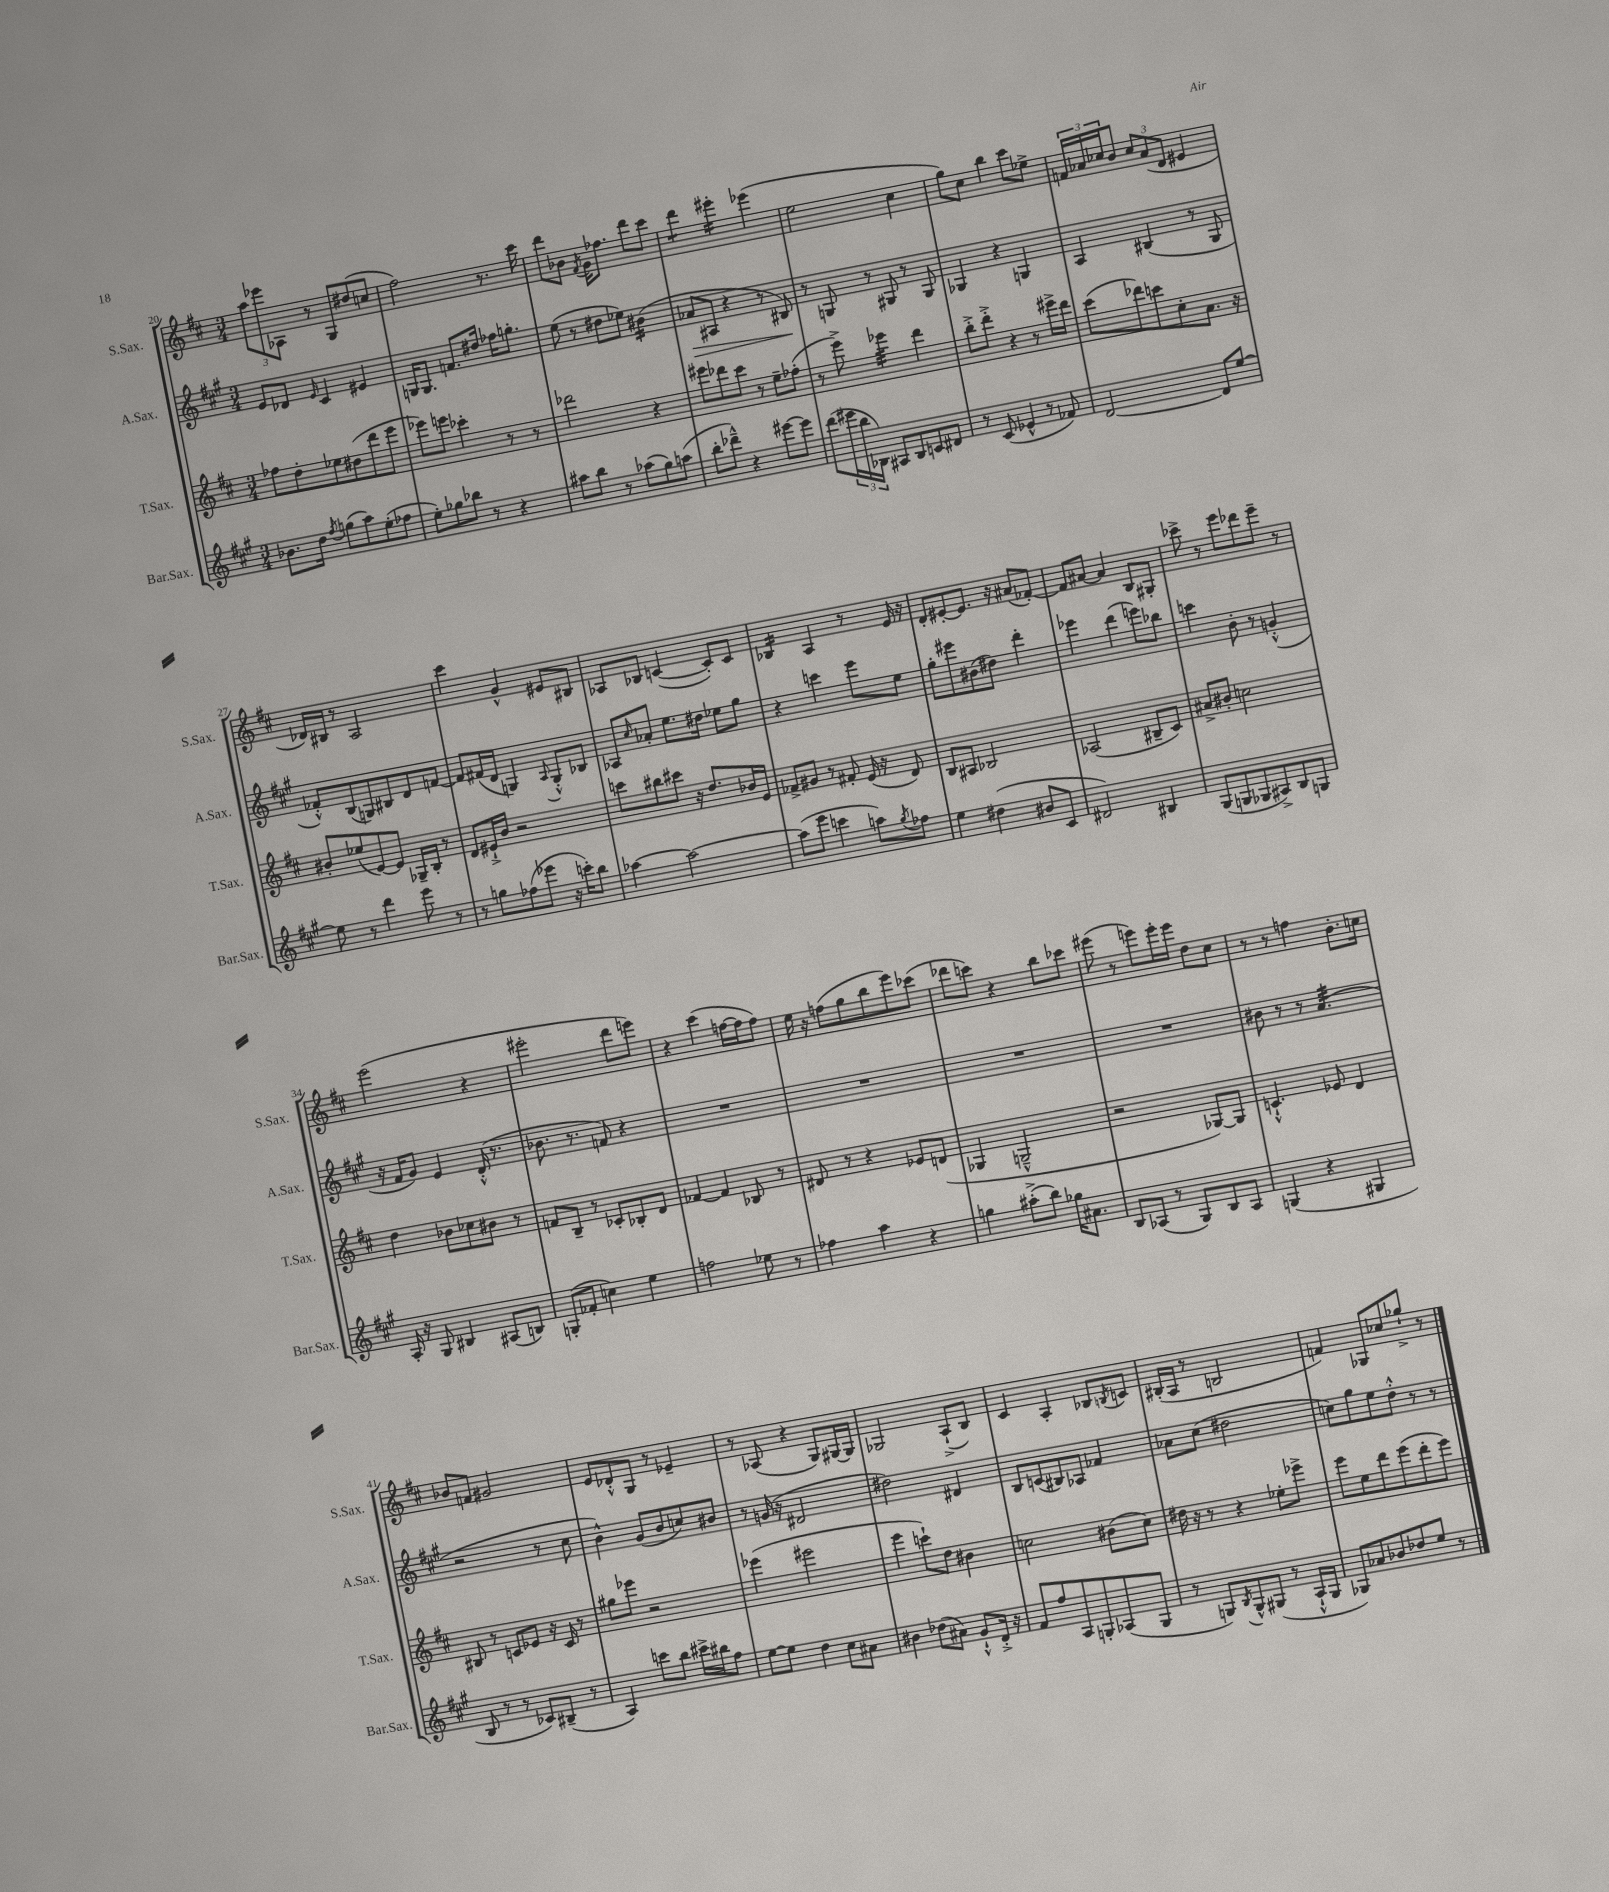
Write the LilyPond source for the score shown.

<<
\new StaffGroup <<
\new Staff = "s0" \with { instrumentName = "S.Sax." shortInstrumentName = "S.Sax." } {
    \clef treble \key d \major \numericTimeSignature \time 3/4
    \tuplet 3/2 { a''8 ees'''8 aes8 } r8 g8 dis''8( c''8 |
    fis''2) r8. cis'''16 |
    d'''8 bes'8 \acciaccatura { fis'8 } g'16 fes''8. d'''8 cis'''8 |
    d'''4:8 eis'''4:16-. ees'''4( |
    e''2 cis''4 |
    g''8) cis''8 b''4 cis'''8 ees''8-> |
    \tuplet 3/2 { f'16 aes'16 ces''16 } b'8 \tuplet 3/2 { ces''8 aes'8( d'8 } eis'4 |
    des'16) bis16 r8 a2 |
    cis'''4 g'4-^ eis'8 bis8 |
    aes8 bes8 c'4~( c'8-.) c'8 |
    bes4:16 a4 r8 e'16 r16 |
    d'8-. eis'8~-. eis'8. r16 ais'8( fes'8~-.) |
    fes'8 ais'8~ ais'4 b8 gis8-. |
    ces'''8-> r8 e'''8 des'''8 e'''8-- r8 |
    e'''2( r4 |
    eis'''2-. d'''8 e'''8) |
    r4 cis'''4( f''16~ f''16 f''8) |
    e''16 r16 f''8( g''8 b''8 e'''8) ces'''8( |
    des'''8 c'''8) r4 b''8 ces'''8 |
    eis'''8( r8 e'''8) e'''16-. e'''16 d''8 cis''8 |
    r8 r8 f''4 b'8.-. c''16 |
    bes'8 f'8 gis'2 |
    e'8 des'8-.-^ g8 r8 ees'4-- |
    r8 aes8( r4 g8) gis16~ gis16 |
    ges2 a8-!->( b8) |
    cis'4 a4-. bes8 \acciaccatura { b8 } c'8 |
    bis16-.( a16 r8 b2 |
    f'4) ges8 ces''8 ges''8-!-> r8 \bar "|." |
}
\new Staff = "s1" \with { instrumentName = "A.Sax." shortInstrumentName = "A.Sax." } {
    \clef treble \key a \major \numericTimeSignature \time 3/4
    e'8 des'8 \grace { e'16 } cis'4 eis'4 |
    g16 g8. f'8. dis''16 fes''16 g''8.-. |
    e''8( r8 dis''8 ees''8) bis'4:16( |
    aes'8\> ais8 r4 r8 bis8\!) |
    r8 g8 r8 gis8 r8 gis8 |
    ges4 r4 g4 |
    a4 bis4( r8 gis8 |
    fes'8-.-^) b8( g8) bis8 d'8 f'8~ |
    f'8 fis'16( d'16 g4) \appoggiatura { a8 } g8-.-^ bes8 |
    aes8 \grace { cis''16 } aes'8-. e''8. dis''16 ees''8 gis''8 |
    r4 c'''4 e'''8 e''8 |
    gis''8-. eis'''8 bis'8( dis''8) d'''4-. |
    ees'''4 d'''4( e'''8) bes''8 |
    c'''4 b'8-. r8 g'4-.-^( |
    r16 fis'16 gis'8) e'4 d'16-.-^( r8. |
    bes'8. r8. f'8) r4 |
    R2. |
    R2. |
    R2. |
    R2. |
    bis'8 r8 r8 a'4.:32( |
    r2 r8 cis''8 |
    b'4-^) gis'8( b'8 c''8) bis'8 |
    r8 g'16( r16 dis'2 |
    dis''2) dis'4 |
    b8 c'8( bis8) aes8 fes'4 |
    aes'8 cis''8( dis''2 |
    c''8) gis''8 e''8 d''8-.-^ r8 r8 \bar "|." |
}
\new Staff = "s2" \with { instrumentName = "T.Sax." shortInstrumentName = "T.Sax." } {
    \clef treble \key d \major \numericTimeSignature \time 3/4
    fes''8 d''8-. ees''8 dis''8( d'''8 e'''8 |
    ees'''8) e'''8 ces'''4-. r8 r8 |
    des'''2 r4 |
    eis'''8 des'''8 cis'''8 r8 e''8-- fes''8-.( |
    r8 e'''8->) ees'''4:32 d'''4 |
    b''8-.-> d'''8-.-> r4 r8 eis'''16-> d'''16 |
    cis'''8( des'''8) c'''8 cis''8-. a'8. r16 |
    bis'8-. ees''8( e'8~) e'8 ges16-- b16-. r8 |
    d'8 eis'16-!-> b'16 r2 |
    c'''8 bis''8 cis'''8 r16 d''8. bes'16 e'16 |
    fes'8-> gis'8 r8 fis'8-. e'16( r16 d'8) |
    b8 ais8 bes2 |
    aes2( bis8-- cis'8) |
    ais'8-> bis'8-. c''2 |
    d''4 bes'8 ces''8 bis'8 r8 |
    f'8 b8-- r8 ces'8-. bes8-. d'8 |
    fes'4~ fes'4 bes8 r8 |
    dis'8 r8 r4 ees'8 d'8( |
    ges4 g2---^ |
    r2 ges8~) ges8 |
    c'4.-!-^ ees'8 d'4 |
    bis8 r8 c'8 ees'8 r16 c'16 r8 |
    gis''8 ees'''8 r2 |
    ees'''4( eis'''2 |
    e'''4 c'''8-!) d''8 bis'4 |
    c''2 bis'8( c''8) |
    dis''16 r16 r8 r4 ees''8-. ees'''8-> |
    e'''8 e''8 d'''8 e'''8( d'''8-. e'''8) \bar "|." |
}
\new Staff = "s3" \with { instrumentName = "Bar.Sax." shortInstrumentName = "Bar.Sax." } {
    \clef treble \key a \major \numericTimeSignature \time 3/4
    bes'8. d''16 \acciaccatura { fis''8 } g''8( a''8) e''8-.( fes''8 |
    e''8-.) ges''8 bes''8 r8 r4 |
    ais''8 b''8 r8 aes''8( gis''8) a''8( |
    b''8-. des'''8---^) r4 eis'''8~ eis'''8 |
    d'''8( \tuplet 3/2 { eis'''16 b''16 bes16) } ais8 bes8 c'8 dis'8 |
    r8 cis'8( ees'4-^ r8 fes'8) |
    d'2~ d'8 e''8~ |
    e''8 r8 d'''4 e'''8 r8 |
    r8 g''8 fes''8( ees'''8 r16 c'''16-.) b''8 |
    aes''4~ aes''2~ |
    aes''8( e'''8 c'''4 a''8) \acciaccatura { gis''8 } fes''8 |
    e''4 dis''4( bis'8 cis'8 |
    dis'2) bis4 |
    gis8( g8 ges8 ais8->) b8 g8 |
    a16-. r16 gis8 bis4 ais8( b8) |
    g8-.( fes'8-. c''4) e''4 |
    f''2 ees''8 r8 |
    fes''4 a''4 r4 |
    g''4 ais''8-.->( b''8) ges''16 ais'8. |
    b8 aes8( r8 gis8) b8 aes8 |
    g4( r4 gis4 |
    b8 r8 r8 ces'8) bis8--( r8 |
    a4) c'''8 b''8 cis'''16-> bis''16 fis''8 |
    e''8~ e''8 d''4 cis''8 ais'8 |
    bis'4 des''8( ais'8) gis'8-!-^ d'16-.-> r16 |
    fis'8 fis''8 a8 g8-. aes8( g8 |
    r8 g8) \acciaccatura { b8 } g8-^ gis8( r8 a16-!-^ gis16 |
    ges8) aes'8 bes'8 des''8 e''8 r8 \bar "|." |
}
>>
>>
\layout { \context { \Score currentBarNumber = #20 } }
